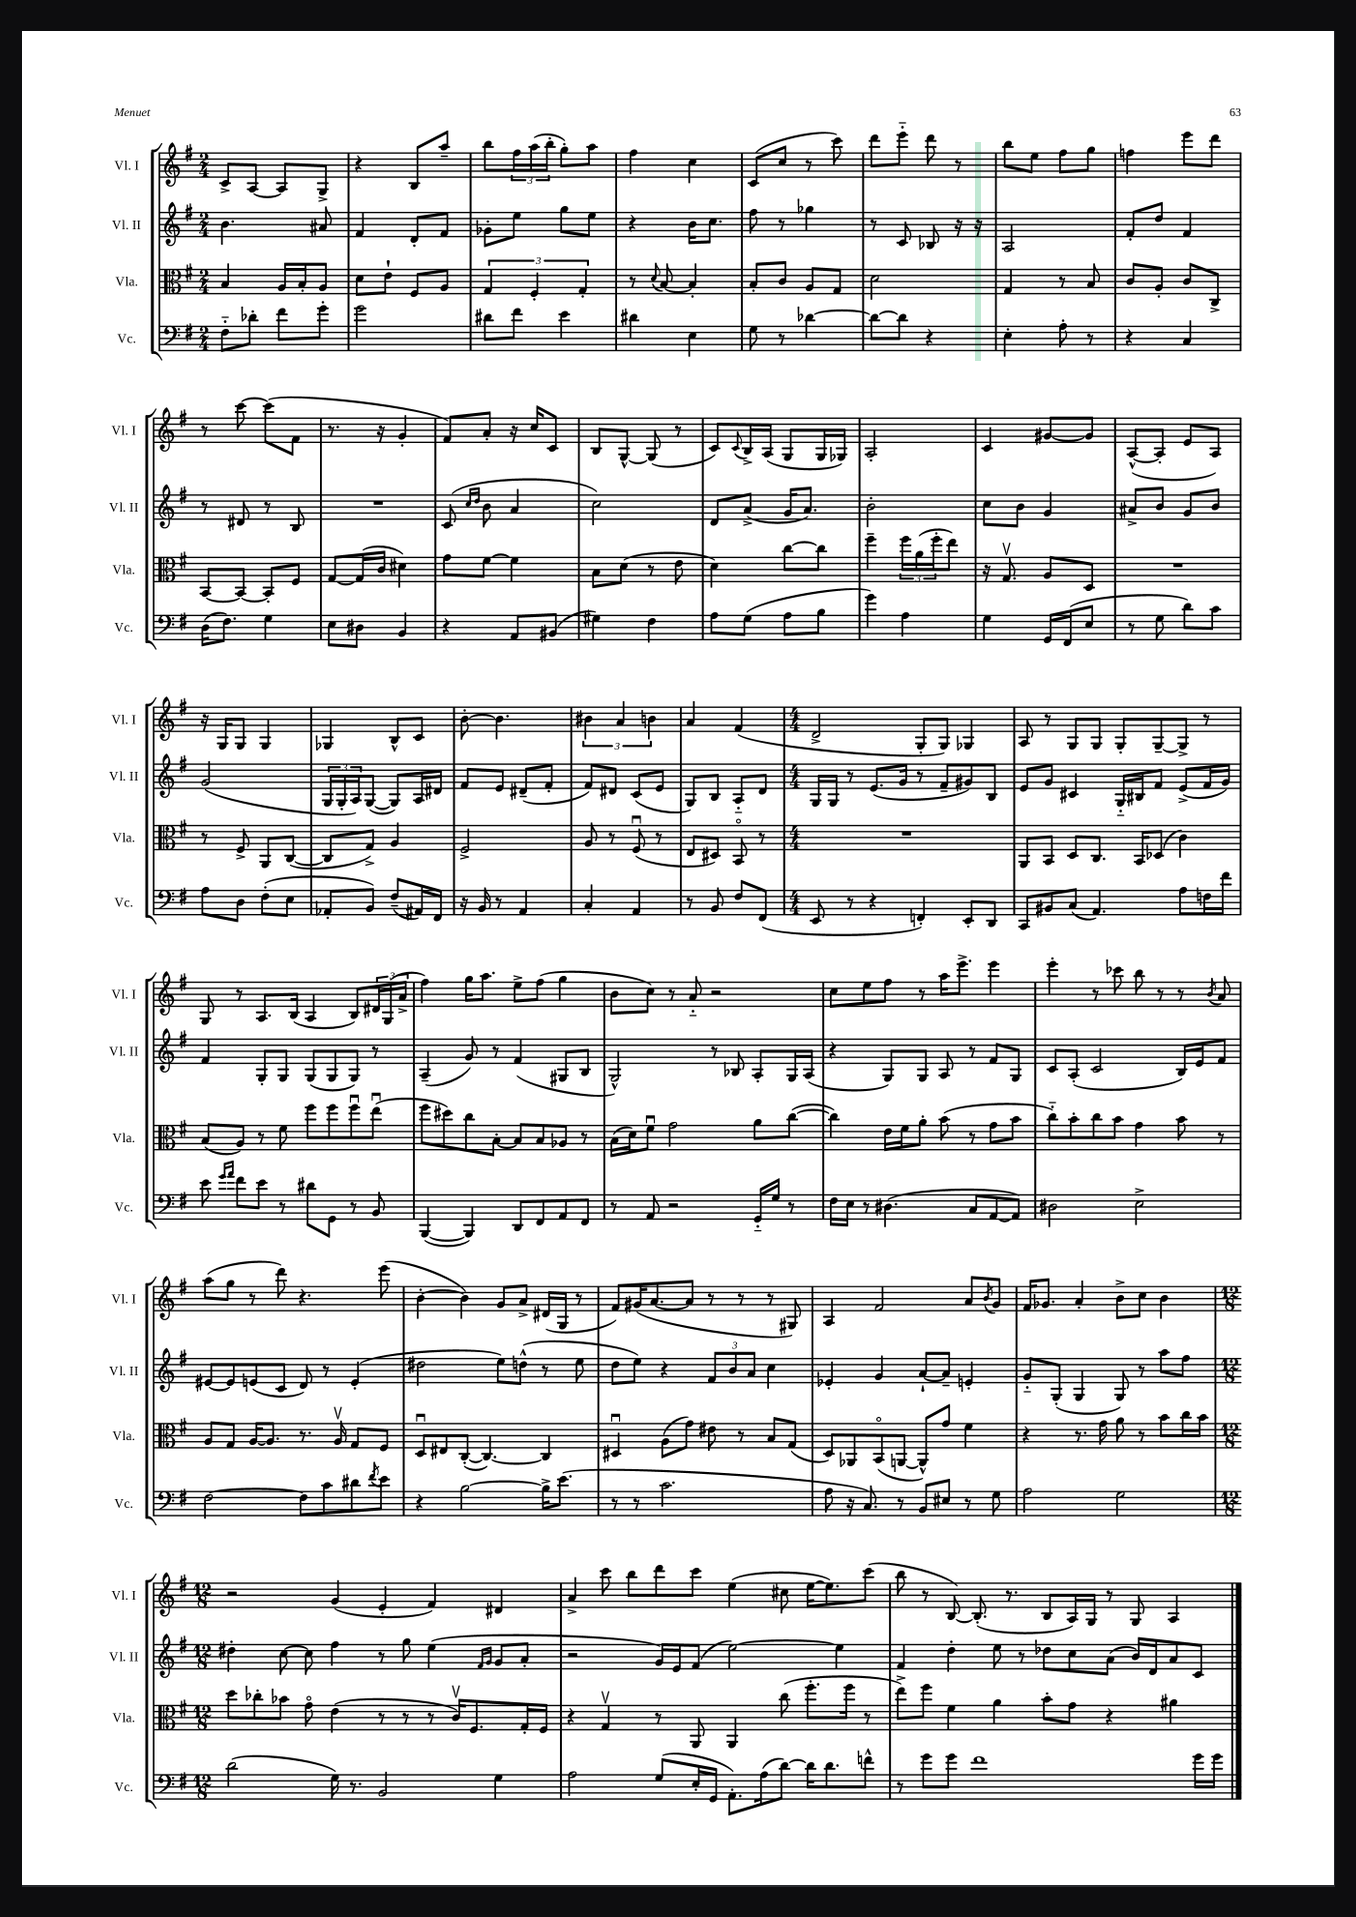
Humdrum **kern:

**kern	**kern	**kern	**kern
*staff4	*staff3	*staff2	*staff1
*clefF4	*clefC3	*clefG2	*clefG2
*k[f#]	*k[f#]	*k[f#]	*k[f#]
*M2/4	*M2/4	*M2/4	*M2/4
8F#'~	4B	4.b	8c^
8d-'	.	.	[8A
8f#	16A	.	8A]
.	16B'	.	.
8g'	8A	8a#	8G^
=	=	=	=
2g	8d	4f#	4r
.	8e`	.	.
.	8F#	8d'	8B
.	8A	8f#	8aa~
=	=	=	=
8d#	6G	8g-'	8bb
8f#	.	8ee	24ff#
.	6F#'	.	(24aa
.	.	.	24bb'
4e	.	8gg	8gg')
.	6G'	.	.
.	.	8ee	8aa
=	=	=	=
4d#	8r	4r	4ff#
.	8qqd	.	.
.	[8B	.	.
4E	4B']	16b	4cc
.	.	8.cc	.
=	=	=	=
8G	8B'	8ff#	(8c
8r	8c	8r	8cc
[4d-	8A	4gg-	8r
.	8G	.	8ccc)
=	=	=	=
8d-_	2d	8r	8ddd
8d-]	.	8c	8eee'~
4r	.	8B-	8ddd
.	.	16r	8r
.	.	16r	.
=	=	=	=
4E'	4G	2A	8bb
.	.	.	8ee
8A'	8r	.	8ff#
8r	8B	.	8gg
=	=	=	=
4r	8c	8f#'	4ff
.	8A'	8dd	.
4C	8c	4f#	8eee
.	8C^	.	8ddd
=	=	=	=
(16D	[8BB	8r	8r
8.F#)	.	.	.
.	8BB_	8d#	[8ccc
4G	8BB']	8r	(8ccc]
.	8F#	8B	8f#
=	=	=	=
8E	[8G	2r	8.r
8D#	(16G]	.	.
.	16c	.	16r
4BB	4d#)	.	4g'
=	=	=	=
4r	8g	(8c	8f#)
.	.	16qqcc	.
.	.	16qqdd	.
.	[8f#	8b	8a'
8AA	4f#]	4a	16r
.	.	.	16cc
(8BB#	.	.	8c
=	=	=	=
4G#)	8B	2cc)	8B
.	(8d	.	[8G^^
4F#	8r	.	(8G]
.	8e	.	8r
=	=	=	=
8A	4d)	8d	8c)
.	.	.	8qqc
(8G	.	(8a^	16B^
.	.	.	(16A
8A	[8cc	16g	8G
.	.	8.a)	.
8B	8cc]	.	16G
.	.	.	16G-)
=	=	=	=
4g)	4ff#~	2b'	2A'
4A	24ff#	.	.
.	(24a	.	.
.	24ff#'	.	.
.	8ee)	.	.
=	=	=	=
4G	16r	8cc	4c
.	8.Gv	.	.
.	.	8b	.
16GG	8A	4g	[8g#
(16FF#	.	.	.
8E	8D	.	8g#]
=	=	=	=
8r	2r	8a#^	([8A^^
8G	.	8b	8A']
8d)	.	8g	8e
8c	.	8b	8A)
=	=	=	=
8A	8r	(2g	16r
.	.	.	16G
8D	8F#^	.	8G
(8F#'	8AA	.	4G
8E	([8C	.	.
=	=	=	=
8AA-'	8C]	24G	4G-
.	.	24G'	.
.	.	24A)	.
8BB)	8G^)	([8G	.
(8F#~	4A	8G])	8B^^
16AA#)	.	16A	8c
16FF#	.	16d#	.
=	=	=	=
16r	2F#^	8f#	[8b'
16BB	.	.	.
8r	.	8e	4.b]
4AA	.	(8d#~	.
.	.	8f#'	.
=	=	=	=
4C'	8A	8f#)	6b#
.	8r	8d#	.
.	.	.	6a
4AA	(8F#u	(8c	.
.	.	.	6b
.	8r	8e	.
=	=	=	=
8r	8E	8G)	4a
8BB	8D#)	8B	.
8F#	8BBo	8A'~	(4f#
(8FF#	8r	8d	.
=	=	=	=
*M4/4	*M4/4	*M4/4	*M4/4
8EE	1r	16G	2d^
.	.	16G	.
8r	.	8r	.
4r	.	(8.e	.
.	.	16g	.
4FF')	.	8r	8G'
.	.	8f#~	8G)
8EE'	.	8g#)	4G-
8DD	.	8B	.
=	=	=	=
8CC	8AA	8e	8A
8BB#	8BB	8g	8r
(8C	8D	4c#	8G
4.AA)	8.C	.	8G
.	.	16G'~	8G'
.	16BB	16B#	.
.	(8D-	8f#	[8G~
8A	4c)	(8e^	8G^]
16F	.	16f#	8r
16f#	.	16g)	.
=	=	=	=
8e	(8B	4f#	8G
16qqg	.	.	.
16qqa	.	.	.
8f#	8A)	.	8r
8e	8r	8G'	8.A
8r	8f#	8G	.
.	.	.	(16B
8d#	8ff#	(8G	4A
8GG	8ff#	8G	.
8r	8ff#u	8G)	8B)
8BB	(8eeu	8r	24d#
.	.	.	(24G
.	.	.	24a^
=	=	=	=
([4BBB	8ff#	(4A~	4ff#)
.	8dd#)	.	.
4BBB])	8cc	8g)	16gg
.	.	.	8.aa
.	[8B'	8r	.
8DD	8B]	(4f#	8ee^
8FF#	8B	.	(8ff#
8AA	8A-	8G#	4gg
8FF#	8r	8B	.
=	=	=	=
8r	(16B	2G^^)	8b
.	16d)	.	.
8AA	8f#u	.	8cc)
2r	2g	.	8r
.	.	.	8a'~
.	.	8r	2r
.	.	8B-	.
16GG'~	8a	8A'	.
16G	.	.	.
8r	([8cc	16G	.
.	.	(16A	.
=	=	=	=
16F#	4cc])	4r	8cc
16E	.	.	.
8r	.	.	8ee
(4.D#	16e	8G)	8ff#
.	16f#	.	.
.	8a'	8G	8r
.	(8b	8A	16aa
.	.	.	8.eee^
8C	8r	8r	.
[8AA	8g	8f#	4eee
8AA])	8b	8G	.
=	=	=	=
2D#	8cc'~)	8c	4eee'
.	8b'	(8A'	.
.	8cc	2c	8r
.	8b	.	8ccc-
2E^	4g	.	8bb
.	.	.	8r
.	8b	16B)	8r
.	.	16e	.
.	.	.	8qb
.	8r	8f#	8a
=	=	=	=
[2F#	8A	[8e#	(8aa
.	8G	8e#]	8gg
.	[16A	(8e	8r
.	8.A]	.	.
.	.	8c	8ddd)
8F#]	8.r	8d)	4.r
8c	.	8r	.
.	16Av	.	.
8d#	8G	(4e'	.
8qf#	.	.	.
8e	8F#	.	(8eee
=	=	=	=
4r	8Du	2dd#	[4b'
.	8E#	.	.
[2B	([8C'	.	4b])
.	4.C_)	.	.
.	.	8ee)	8g
.	.	(8dd^^	8a^
16B^]	4C]	8r	(16d#
(8.e	.	.	16G
.	.	8ee	8r
=	=	=	=
8r	4D#u	8dd	8f#)
8r	.	8ee)	(16g#
.	.	.	[8.a
2.c	(8A	4r	.
.	8g)	.	8a]
.	8e#	12f#	8r
.	.	12b	.
.	8r	.	8r
.	.	12a	.
.	8B	4cc	8r
.	(8G	.	8G#)
=	=	=	=
8A	8D)	4e-'	4A
16r	8AA-	.	.
8.C)	.	.	.
.	(8BBo	4g	2f#
8r	[8AA	.	.
8BB	8AA^^])	[8a`	.
8E#	8g	8a~]	.
8r	4f#	4e'	8a
.	.	.	8qb
8G	.	.	8g
=	=	=	=
2A	4r	8g'~	16f#
.	.	.	8.g-
.	.	(8G'	.
.	8.r	4G	4a'
.	16g	.	.
2G	8a	8G)	8b^
.	8r	8r	8cc
.	8b	8aa	4b
.	16cc	8ff#	.
.	16b	.	.
=	=	=	=
*M12/8	*M12/8	*M12/8	*M12/8
(2d	8dd	4dd#'	2r
.	8cc-'	.	.
.	8b-	[8cc	.
.	8go	8cc]	.
16G)	(4e	4ff#	(4g
8.r	.	.	.
2BB	8r	8r	4e'
.	8r	8gg	.
.	8r	(4ee	4f#)
.	16cv)	.	.
.	8.F#	.	.
.	.	16qqf#	.
.	.	16qqg	.
4G	.	8g	4d#
.	16G'	8a'	.
.	16F#	.	.
=	=	=	=
2A	4r	2r	4a^
.	4Gv	.	8ccc
.	.	.	8bb
(8G	8r	16g)	8ddd
.	.	16e	.
16E'	8AA	(8f#	8ccc
16GG	.	.	.
8.AA')	4AA	[2ee)	(4ee
(16A	.	.	.
[8d)	(8cc	.	8cc#
16d]	8.ff#'	.	[16ee
8.d	.	.	8.ee])
.	.	4ee]	.
.	16ff#	.	.
8f^^	8r	.	(8ccc
=	=	=	=
8r	8ee^)	4f#	8bb
8g	8ff#	.	8r
8g	4f#	4dd'	[8B)
1f#	.	.	(8.B']
.	4a	8ee	.
.	.	.	8.r
.	.	8r	.
.	8b'	8dd-	8B
.	8g	8cc	16A)
.	.	.	16G
.	4r	(8a	8r
.	.	16b)	8G
.	.	16d	.
.	4a#	8a	4A
16g	.	8c	.
16g	.	.	.
==	==	==	==
*-	*-	*-	*-
